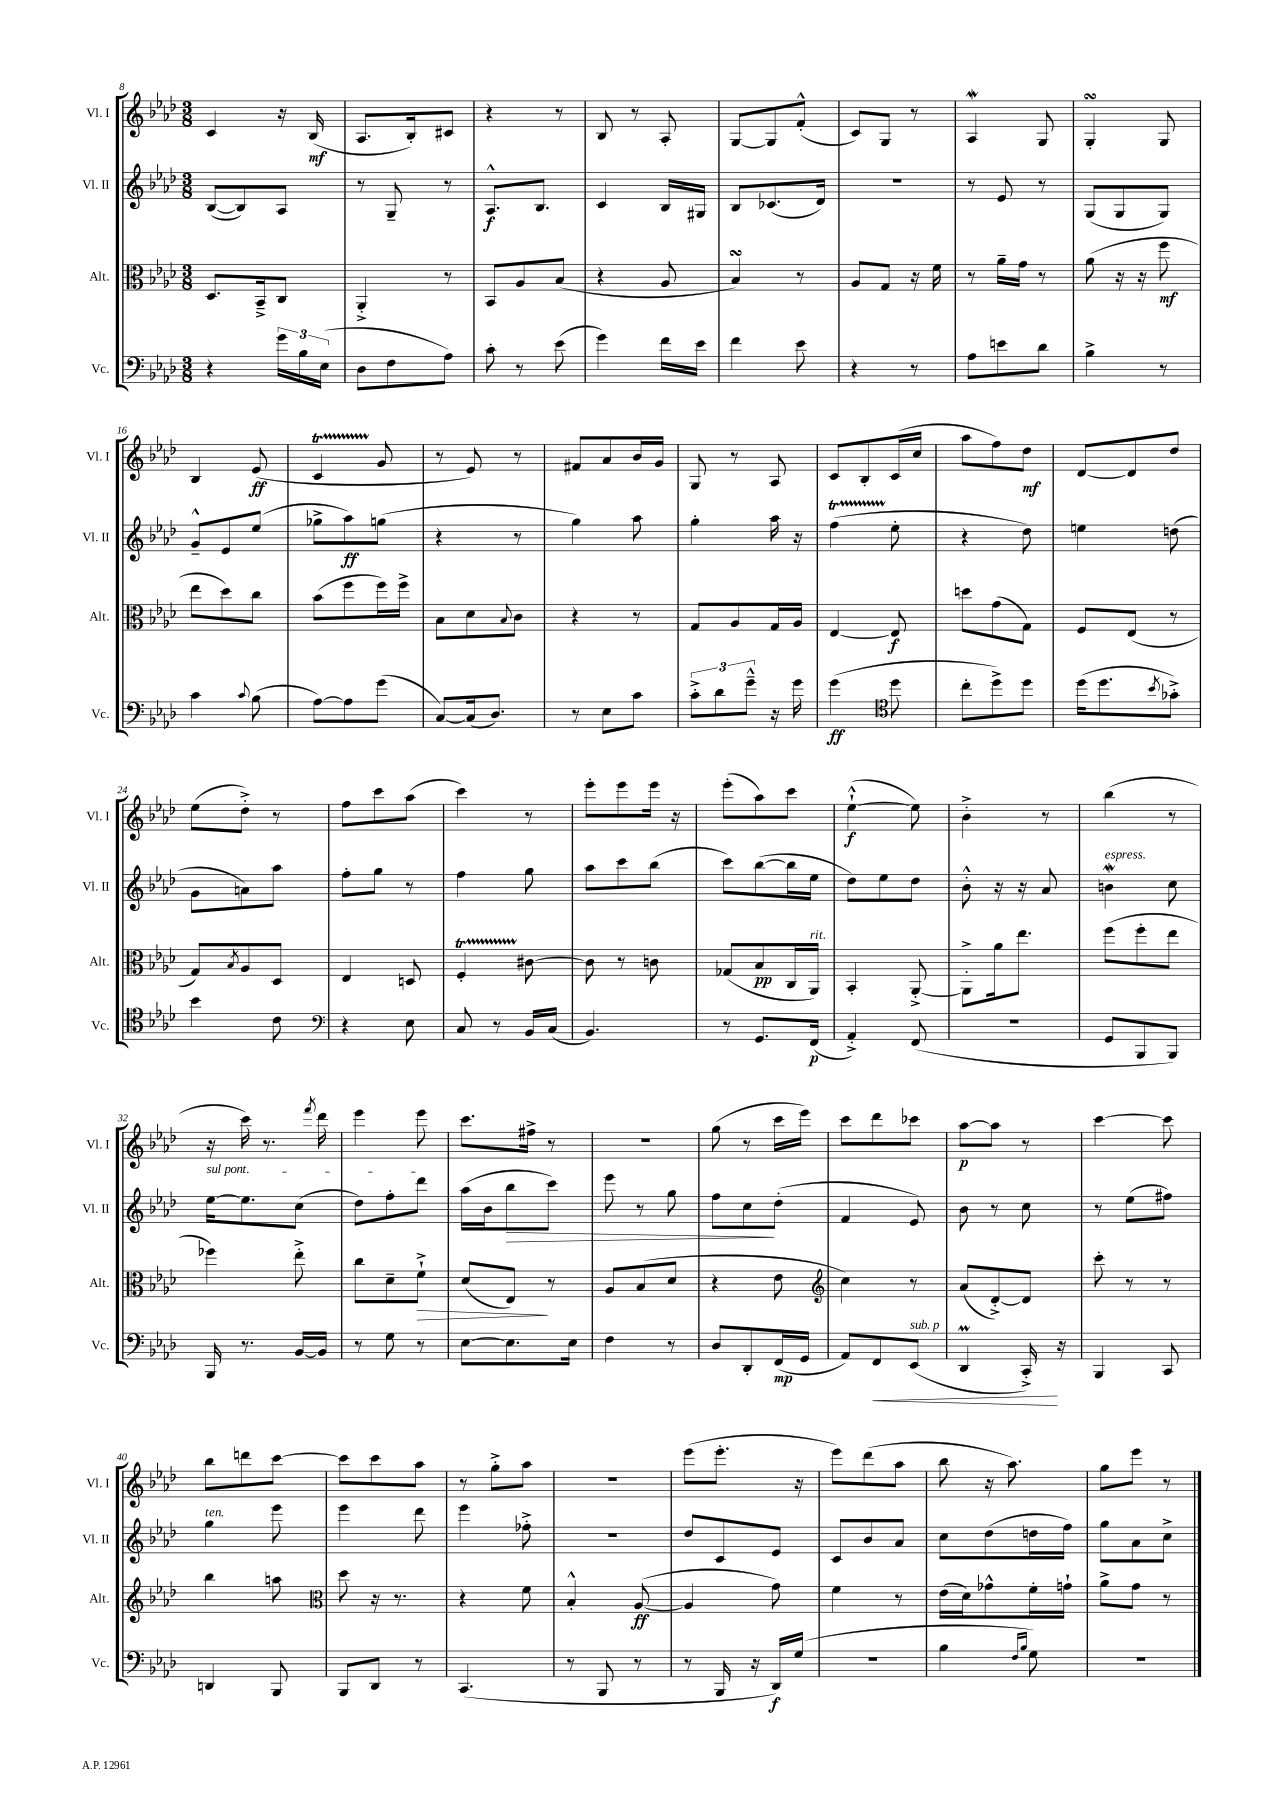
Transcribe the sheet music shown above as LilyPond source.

<<
\new StaffGroup <<
\new Staff = "s0" \with { instrumentName = "Vl. I" shortInstrumentName = "Vl. I" } {
    \clef treble \key aes \major \numericTimeSignature \time 3/8
    c'4 r16 bes16\mf( |
    aes8. bes16-.) cis'8 |
    r4 r8 |
    bes8 r8 aes8-. |
    g8~ g8 f'8-.-^( |
    c'8) g8 r8 |
    aes4\mordent g8 |
    g4-.\turn g8 |
    bes4 ees'8\ff( |
    c'4\startTrillSpan g'8\stopTrillSpan |
    r8 ees'8) r8 |
    fis'8 aes'8 bes'16 g'16 |
    g8 r8 aes8 |
    c'8 bes8-. c'16( c''16 |
    aes''8 f''8) des''8\mf |
    des'8~ des'8 des''8 |
    ees''8( des''8-.->) r8 |
    f''8 c'''8 aes''8( |
    c'''4) r8 |
    ees'''8-. ees'''8 ees'''16 r16 |
    ees'''8-.( aes''8) c'''8 |
    ees''4~-!-^\f( ees''8) |
    bes'4-.-> r8 |
    bes''4( r8 |
    r16 c'''16) r8. \acciaccatura { f'''8 } des'''16 |
    ees'''4 ees'''8 |
    c'''8. fis''16-> r8 |
    R4. |
    g''8( r8 c'''16 ees'''16) |
    c'''8 des'''8 ces'''8 |
    aes''8~\p aes''8 r8 |
    c'''4~ c'''8 |
    bes''8 d'''8 c'''8~ |
    c'''8 c'''8 aes''8 |
    r8 g''8-.-> aes''8 |
    R4. |
    ees'''8( ees'''8.-. r16 |
    ees'''8) des'''8( aes''8 |
    bes''8 r16 aes''8.) |
    g''8 ees'''8 r8 \bar "|." |
}
\new Staff = "s1" \with { instrumentName = "Vl. II" shortInstrumentName = "Vl. II" } {
    \clef treble \key aes \major \numericTimeSignature \time 3/8
    bes8~( bes8) aes8 |
    r8 g8-- r8 |
    aes8.-^\f bes8. |
    c'4 bes16 gis16 |
    bes8 ces'8.( des'16) |
    R4. |
    r8 ees'8 r8 |
    g8( g8 g8) |
    g'8---^ ees'8 ees''8( |
    ges''8-> aes''8\ff) g''8( |
    r4 r8 |
    g''4) aes''8 |
    g''4-. aes''16 r16 |
    f''4\startTrillSpan( ees''8-.\stopTrillSpan |
    r4 des''8) |
    e''4 d''8( |
    g'8 a'8) aes''8 |
    f''8-. g''8 r8 |
    f''4 g''8 |
    aes''8 c'''8 bes''8( |
    c'''8) bes''8~( bes''16 ees''16 |
    des''8) ees''8 des''8 |
    bes'8-.-^ r16 r16 aes'8 |
    b'4\mordent^\markup { \italic "espress." } c''8 |
    \once \override TextSpanner.bound-details.left.text = \markup { \italic "sul pont." } ees''16~\startTextSpan ees''8. c''8( |
    des''8) f''8-. des'''8\stopTextSpan |
    aes''16( bes'16 bes''8\> c'''8) |
    ees'''8 r8 g''8 |
    f''8 c''8\! des''8-.( |
    f'4 ees'8) |
    bes'8 r8 c''8 |
    r8 ees''8( fis''8) |
    g''4^\markup { \italic "ten." } ees'''8 |
    ees'''4 des'''8 |
    ees'''4 fes''8-.-> |
    R4. |
    des''8 c'8 ees'8 |
    c'8 bes'8 aes'8 |
    c''8 des''8( d''16 f''16) |
    g''8 aes'8 c''8-> \bar "|." |
}
\new Staff = "s2" \with { instrumentName = "Alt." shortInstrumentName = "Alt." } {
    \clef alto \key aes \major \numericTimeSignature \time 3/8
    des8. bes,16---> c8 |
    aes,4-.-> r8 |
    bes,8 aes8 bes8( |
    r4 aes8 |
    bes4\turn) r8 |
    aes8 g8 r16 f'16 |
    r8 aes'16-- g'16 r8 |
    aes'8( r16 r16 f''8\mf |
    ees''8 des''8) c''8 |
    bes'8( f''8 f''16) f''16-> |
    bes8 des'8 \appoggiatura { bes8 } c'8 |
    r4 r8 |
    g8 aes8 g16 aes16 |
    ees4~ ees8\f |
    d''8 g'8( g8) |
    f8 ees8( r8 |
    g8) \acciaccatura { bes8 } aes8 des8 |
    ees4 d8 |
    f4-.\startTrillSpan cis'8~\stopTrillSpan |
    cis'8 r8 c'8 |
    ges8( bes8\pp c16 aes,16^\markup { \italic "rit." }) |
    bes,4-. aes,8~-.-> |
    aes,8-.-> aes'16 ees''8. |
    f''8( f''8-. ees''8 |
    fes''4) ees''8-.-> |
    c''8 des'8-- f'8-!->\> |
    des'8( ees8\!) r8 |
    aes8 bes8( des'8 |
    r4 ees'8 |
    \clef treble c''4) r8 |
    aes'8( des'8~-.->) des'8 |
    c'''8-. r8 r8 |
    bes''4 a''8 |
    \clef alto des''8 r16 r8. |
    r4 f'8 |
    bes4-.-^ aes8~\ff( |
    aes4 g'8) |
    f'4 r8 |
    ees'16( des'16) ges'8-^ f'16-. g'16-! |
    aes'8-> g'8 r8 \bar "|." |
}
\new Staff = "s3" \with { instrumentName = "Vc." shortInstrumentName = "Vc." } {
    \clef bass \key aes \major \numericTimeSignature \time 3/8
    r4 \tuplet 3/2 { g'16 bes16 ees16( } |
    des8 f8 aes8) |
    c'8-. r8 ees'8( |
    g'4) f'16 ees'16 |
    f'4 ees'8 |
    r4 r8 |
    aes8 e'8 des'8 |
    bes4-> r8 |
    c'4 \appoggiatura { c'8 } bes8( |
    aes8~) aes8 g'8( |
    c8~) c16( des8.) |
    r8 ees8 c'8 |
    \tuplet 3/2 { c'8-.-> des'8 g'8---^ } r16 g'16 |
    g'4\ff( \clef tenor des''8 |
    c''8-. des''8->) des''8 |
    des''16( des''8. \acciaccatura { bes'8 } ges'8-.->) |
    bes'4 c'8 |
    \clef bass r4 ees8 |
    c8 r8 bes,16 c16( |
    bes,4.) |
    r8 g,8. f,16\p( |
    aes,4-.->) f,8( |
    R4. |
    g,8 bes,,8 bes,,8) |
    bes,,16 r8. bes,16~ bes,16 |
    r8 g8 r8 |
    ees8~ ees8. ees16 |
    f4 r8 |
    des8 des,8-. f,16\mp( g,16 |
    aes,8) f,8\< ees,8^\markup { \italic "sub. p" }( |
    des,4\prall c,16-.->\!) r16 |
    bes,,4 c,8 |
    d,4 bes,,8 |
    bes,,8 des,8 r8 |
    c,4.( |
    r8 bes,,8 r8 |
    r8 bes,,16 r16 des,16\f) g16( |
    r4. |
    bes4 \grace { f16 bes16 } g8) |
    R4. \bar "|." |
}
>>
>>
\layout { \context { \Score currentBarNumber = #8 } }
